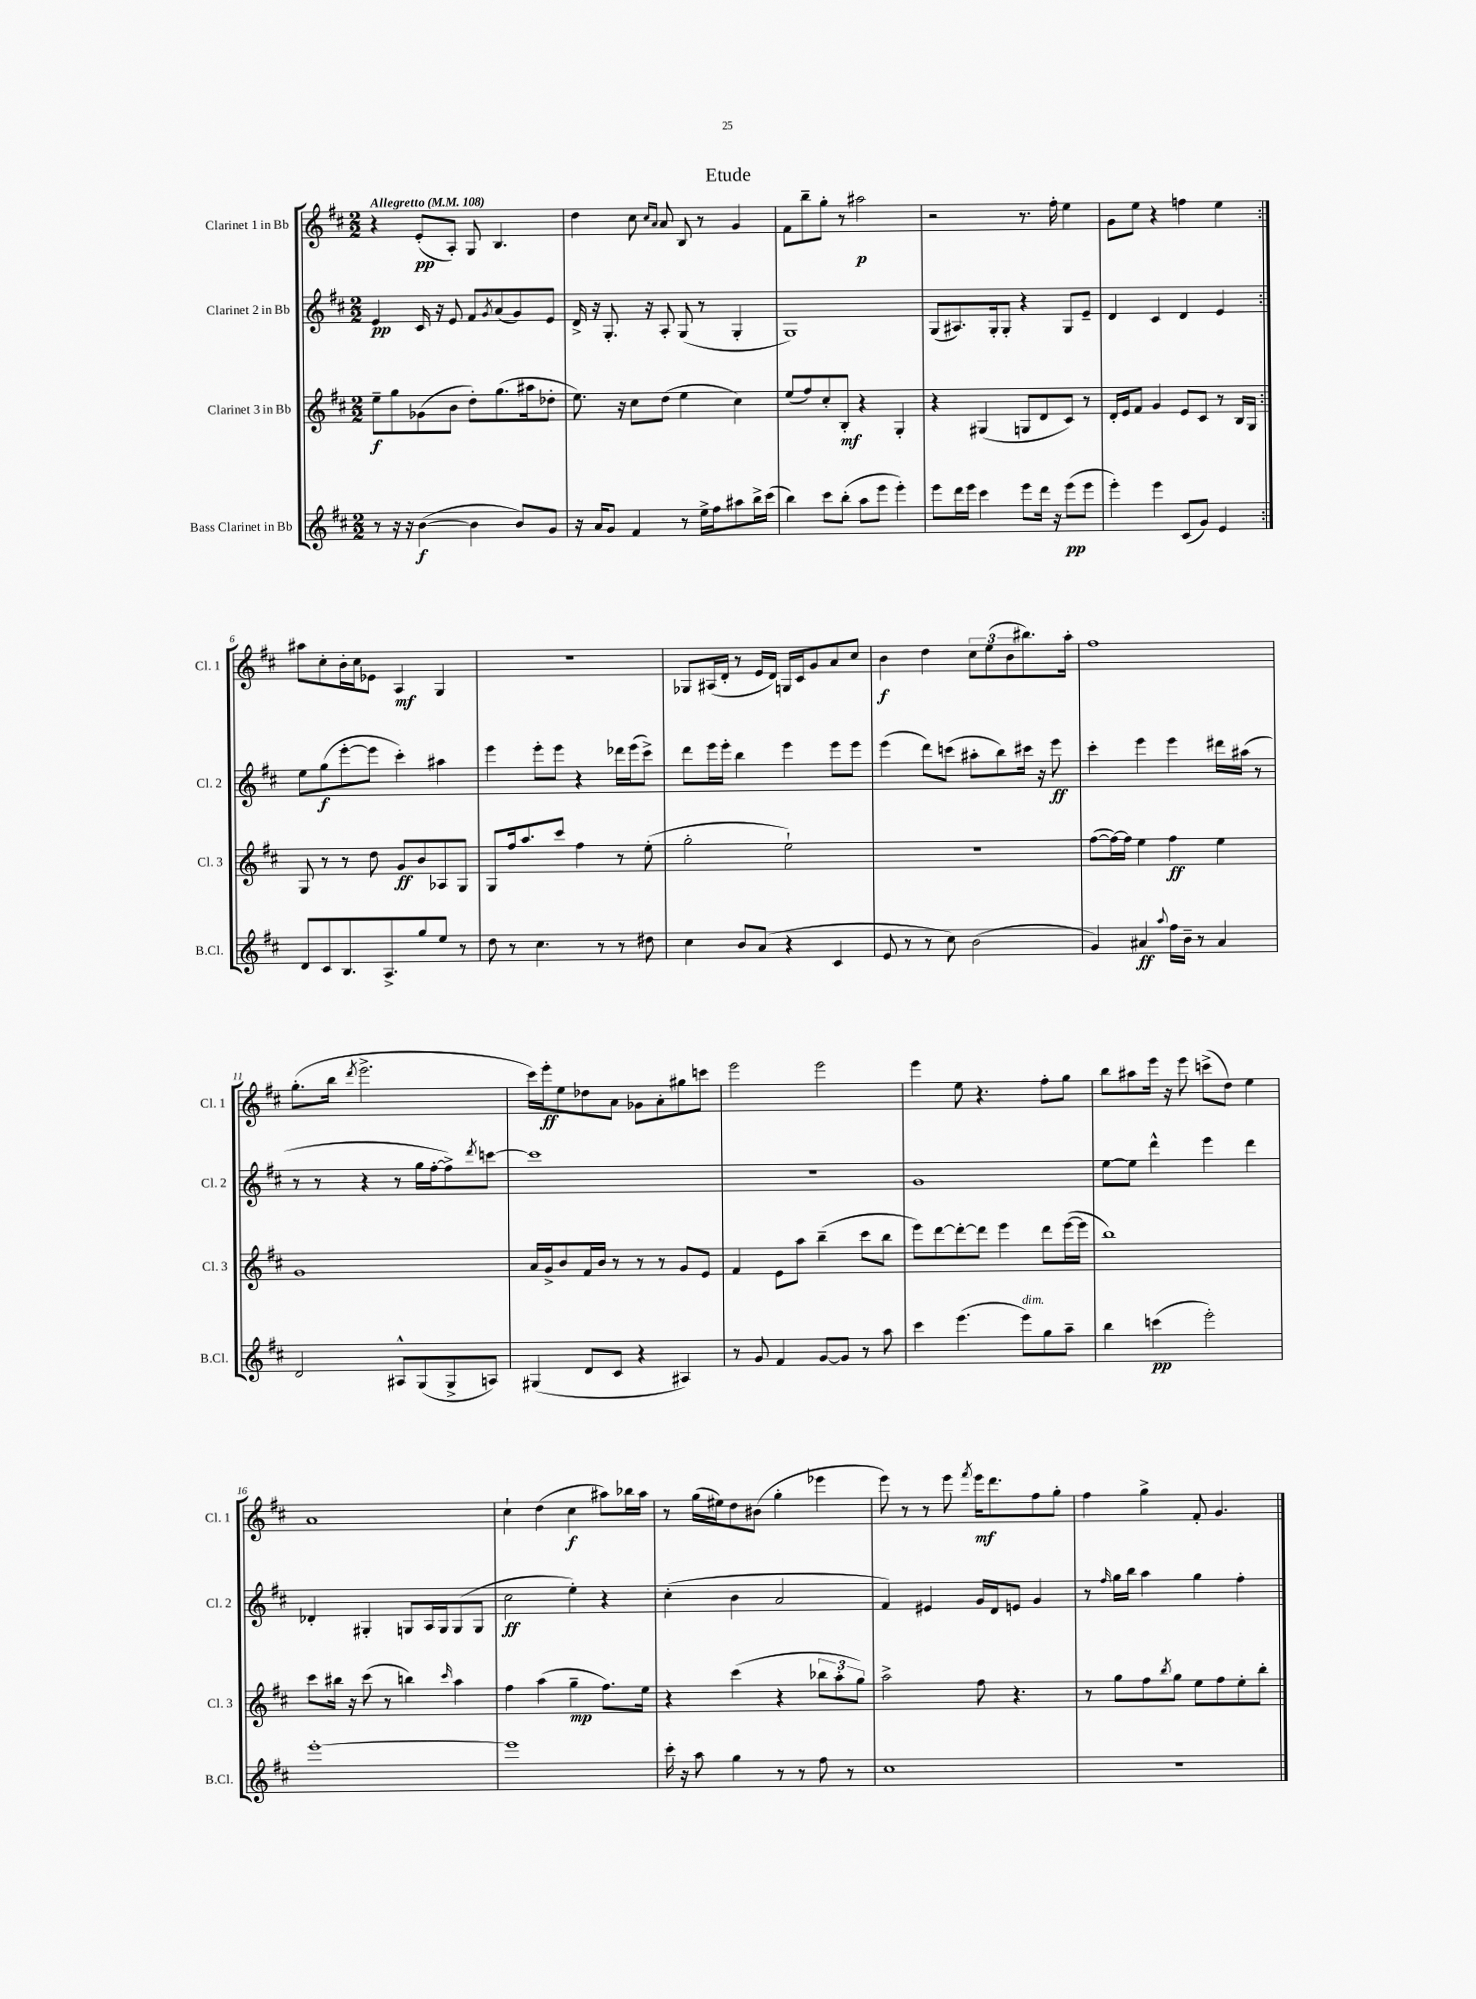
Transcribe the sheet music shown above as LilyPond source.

\header { title = "Etude" }
<<
\new StaffGroup <<
\new Staff = "s0" \with { instrumentName = "Clarinet 1 in Bb" shortInstrumentName = "Cl. 1" } {
    \clef treble \key d \major \numericTimeSignature \time 2/2 \tempo "Allegretto" 4 = 108
    \repeat volta 2 { r4 e'8-.\pp( a8-.) g8 b4. |
    d''4 cis''8 \grace { cis''16 a'16 } a'8 b8 r8 g'4 |
    fis'8 b''8-- g''8-. r8 ais''2\p |
    r2 r8. fis''16-. e''4 |
    g'8 e''8 r4 f''4 e''4 | }
    ais''8 cis''8-. b'16-. cis''16 ees'8 a4\mf g4 |
    r1 |
    ges8 ais16( d'16-. r8 e'16 d'16) g16 cis'16 g'8 a'8 cis''8 |
    b'4\f d''4 \tuplet 3/2 { cis''8 e''8( b'8 } bis''8.) a''16-. |
    fis''1 |
    g''8.-.( b''16 \acciaccatura { d'''8 } e'''2.-> |
    cis'''16) e'''16-.\ff e''8 des''8 a'8 ges'8 a'8-. gis''8 c'''8 |
    e'''2 e'''2 |
    e'''4 e''8 r4. fis''8-. g''8 |
    b''8 ais''8 e'''16 r16 e'''8 c'''8->( d''8) e''4 |
    a'1 |
    cis''4-! d''4( cis''4\f ais''8) bes''16 ais''16 |
    r8 g''16( eis''16) d''8 bis'8( g''4-. ees'''4 |
    e'''8) r8 r8 e'''8 \acciaccatura { fis'''8 } e'''16\mf d'''8. fis''8 g''8-. |
    fis''4 g''4-> fis'8-. g'4. \bar "|." |
}
\new Staff = "s1" \with { instrumentName = "Clarinet 2 in Bb" shortInstrumentName = "Cl. 2" } {
    \clef treble \key d \major \numericTimeSignature \time 2/2
    \repeat volta 2 { e'4\pp cis'16 r16 e'8 fis'8 \acciaccatura { g'8 } a'8( g'8) e'8 |
    d'16-> r16 g8.-. r16 a8-. g8( r8 g4-. |
    g1) |
    g8( ais8.) g16-. g8-. r4 g8 e'8-- |
    d'4 cis'4 d'4 e'4 | }
    e''8 g''8\f( e'''8~-. e'''8 cis'''4-.) ais''4 |
    e'''4 e'''8-. e'''8 r4 des'''16 e'''16( cis'''8->) |
    d'''8 e'''16 e'''16-. b''4 e'''4 e'''8 e'''8 |
    e'''4( d'''8) c'''8( ais''8-. b''8) cis'''16 r16 e'''8\ff |
    cis'''4-. e'''4 e'''4 dis'''16 ais''16( r8 |
    r8 r8 r4 r8 g''16 fis''16~-. fis''8->) \acciaccatura { d'''8 } c'''8~ |
    c'''1 |
    r1 |
    g'1 |
    e''8~ e''8 d'''4-^ e'''4 d'''4 |
    des'4-. gis4-. g8 a16 g16 g8( g8 |
    cis''2\ff e''4-.) r4 |
    cis''4-.( b'4 a'2 |
    fis'4) eis'4 g'16 d'16 e'8 g'4 |
    r8 \grace { fis''16 } g''16 b''16 a''4 g''4 fis''4-. \bar "|." |
}
\new Staff = "s2" \with { instrumentName = "Clarinet 3 in Bb" shortInstrumentName = "Cl. 3" } {
    \clef treble \key d \major \numericTimeSignature \time 2/2
    \repeat volta 2 { e''8--\f g''8 ges'8( b'8 d''8-.) g''8.( ais''16 des''8-. |
    e''8.) r16 cis''8 d''8( e''4 cis''4) |
    e''8( fis''8) cis''8-. b8-.\mf r4 g4-. |
    r4 gis4( g8 d'8 cis'8) r8 |
    d'16-. e'16 fis'8 g'4 e'8 cis'8 r8 b16 g16 | }
    g8 r8 r8 d''8 g'8\ff b'8 aes8 g8 |
    g8 fis''16 a''8. cis'''8 fis''4 r8 e''8-.( |
    g''2-. e''2-!) |
    R1 |
    fis''8~( fis''16~) fis''16 e''4 fis''4\ff e''4 |
    g'1 |
    a'16 g'16-> b'8 fis'16 b'16 r8 r8 r8 g'8 e'8 |
    fis'4 e'8 a''8 b''4--( cis'''8 b''8 |
    e'''8) d'''8~ d'''8~-. d'''8 e'''4 d'''8 e'''16~( e'''16 |
    b''1) |
    cis'''8 bis''16 r16 cis'''8( r8 b''4) \grace { cis'''16 } a''4 |
    fis''4 a''4( g''4--\mp fis''8.) e''16 |
    r4 cis'''4( r4 \tuplet 3/2 { bes''8 a''8-. g''8) } |
    a''2-> fis''8 r4. |
    r8 g''8 fis''8 \acciaccatura { b''8 } g''8 e''8 fis''8 e''8-. b''8-. \bar "|." |
}
\new Staff = "s3" \with { instrumentName = "Bass Clarinet in Bb" shortInstrumentName = "B.Cl." } {
    \clef treble \key d \major \numericTimeSignature \time 2/2
    \repeat volta 2 { r8 r16 r16 b'4~\f( b'4 b'8) g'8 |
    r16 a'16 g'8 fis'4 r8 e''16-> fis''16 ais''8 b''16-> cis'''16( |
    b''4) cis'''8 b''8-.( a''8 e'''8 e'''4-.) |
    e'''8 d'''16 e'''16 cis'''4 e'''8 d'''16 r16 e'''8\pp( e'''8 |
    e'''4-.) e'''4 cis'8( g'8) e'4 | }
    d'8 cis'8 b8. a8.-> g''8 e''8 r8 |
    d''8 r8 cis''4. r8 r8 dis''8 |
    cis''4 b'8 a'8( r4 cis'4 |
    e'8 r8 r8 cis''8) b'2( |
    g'4) ais'4\ff \appoggiatura { a''8 } fis''16 b'16-- r8 ais'4 |
    d'2 ais8-^ g8( g8-> a8) |
    gis4( d'8 cis'8 r4 ais4) |
    r8 g'8 fis'4 g'8~ g'8 r8 a''8 |
    cis'''4 e'''4.( e'''8^\markup { \italic "dim." }) g''8 a''8-- |
    b''4 c'''4\pp( e'''2-.) |
    e'''1~-. |
    e'''1 |
    cis'''16-. r16 a''8 g''4 r8 r8 fis''8 r8 |
    cis''1 |
    r1 \bar "|." |
}
>>
>>
